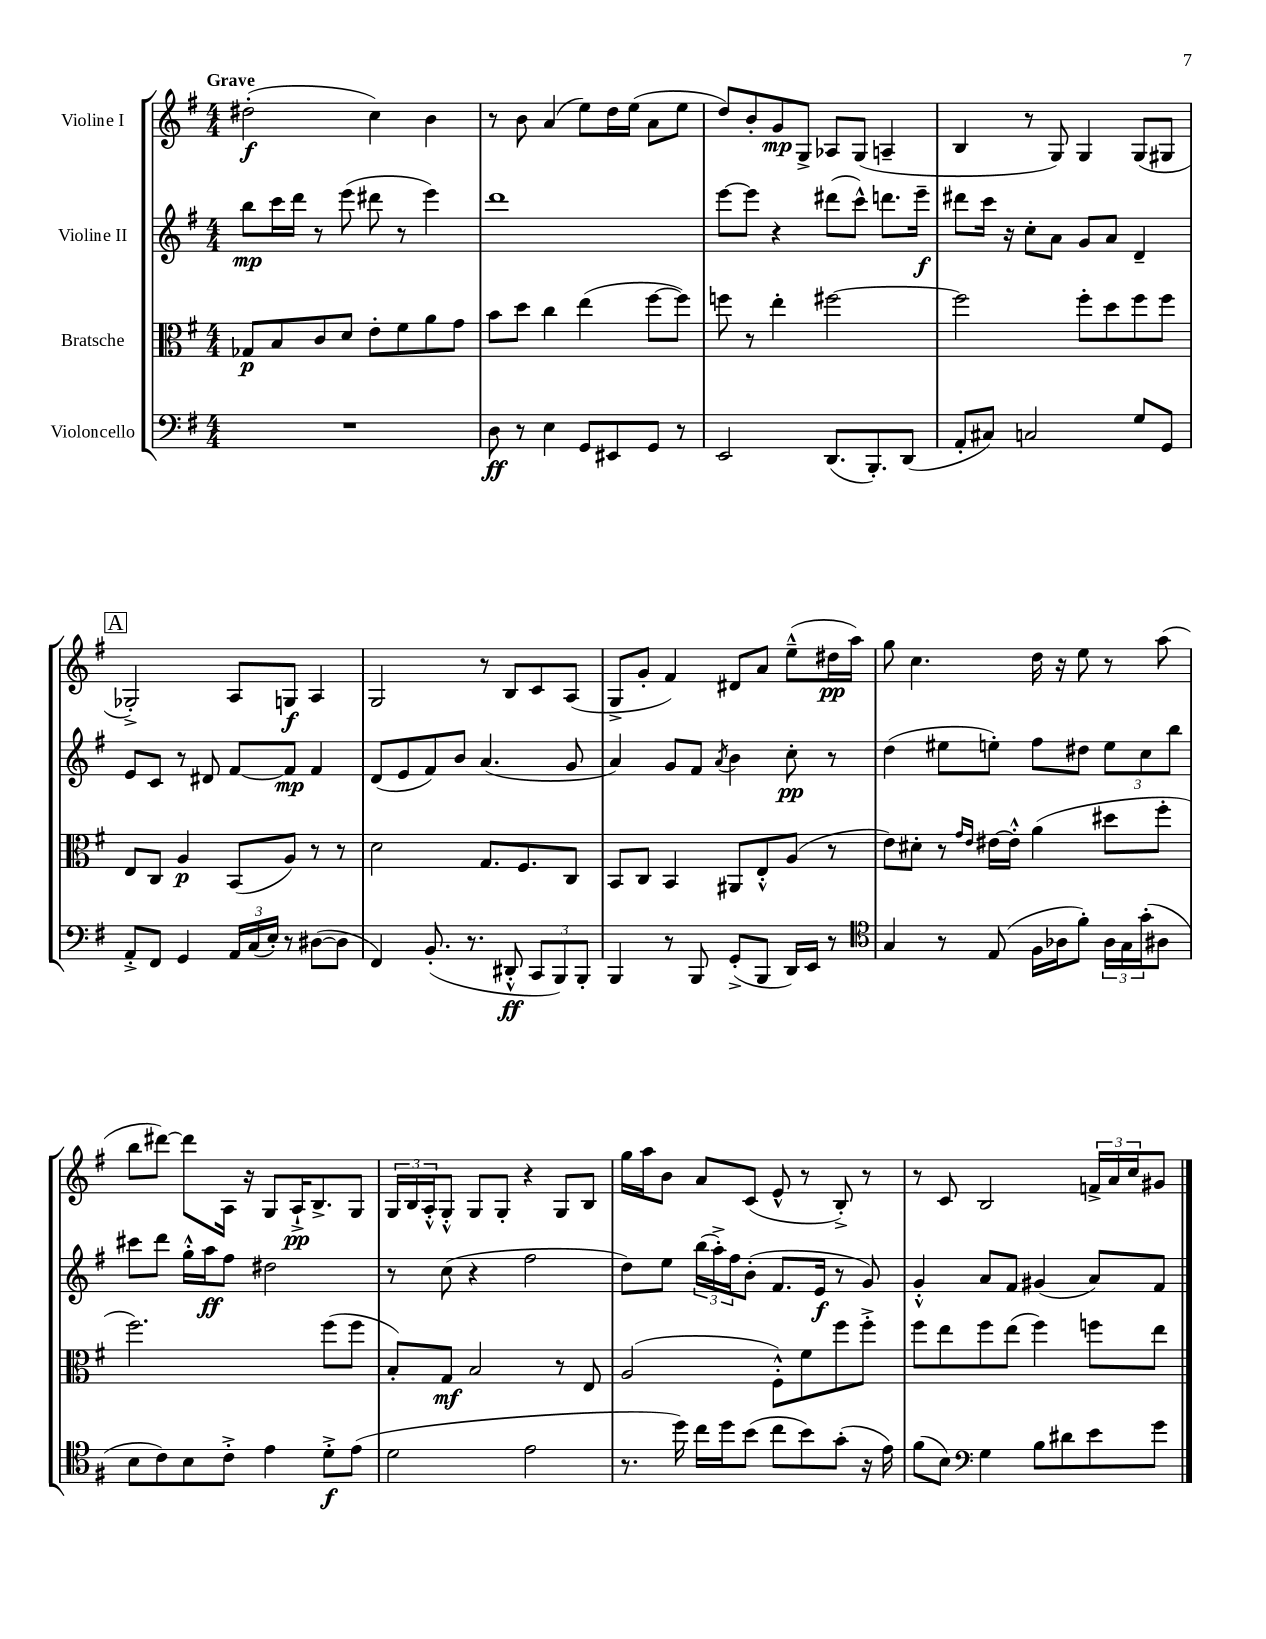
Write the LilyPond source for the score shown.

<<
\new StaffGroup <<
\new Staff = "s0" \with { instrumentName = "Violine I" } {
    \clef treble \key g \major \numericTimeSignature \time 4/4 \tempo "Grave"
    dis''2-.\f( c''4) b'4 |
    r8 b'8 a'4( e''8) d''16 e''16( a'8 e''8 |
    d''8) b'8-. g'8\mp g8-> aes8 g8( a4-- |
    b4 r8 g8) g4 g8( gis8 |
    \mark \markup { \box "A" } ges2-.->) a8 g8\f a4 |
    g2 r8 b8 c'8 a8( |
    g8-> g'8-. fis'4) dis'8 a'8 e''8---^( dis''16\pp a''16) |
    g''8 c''4. d''16 r16 e''8 r8 a''8( |
    b''8 dis'''8~) dis'''8 a16 r16 g8 a16-!->\pp b8.-> g8 |
    \tuplet 3/2 { g16 b16 a16-.-^ } g8-.-^ g8 g8-. r4 g8 b8 |
    g''16 a''16 b'8 a'8 c'8( e'8-^ r8 b8-.->) r8 |
    r8 c'8 b2 \tuplet 3/2 { f'16-> a'16 c''16 } gis'8 \bar "|." |
}
\new Staff = "s1" \with { instrumentName = "Violine II" } {
    \clef treble \key g \major \numericTimeSignature \time 4/4
    b''8\mp c'''16 d'''16 r8 e'''8( dis'''8 r8 e'''4) |
    d'''1 |
    e'''8~ e'''8 r4 dis'''8( c'''8-^) d'''8. e'''16--\f |
    dis'''8 c'''16 r16 c''8-. a'8 g'8 a'8 d'4-- |
    \mark \markup { \box "A" } e'8 c'8 r8 dis'8 fis'8~ fis'8\mp fis'4 |
    d'8( e'8 fis'8) b'8 a'4.( g'8 |
    a'4) g'8 fis'8 \acciaccatura { a'8 } b'4 c''8-.\pp r8 |
    d''4( eis''8 e''8-.) fis''8 dis''8 \tuplet 3/2 { e''8 c''8 b''8 } |
    cis'''8 d'''8 g''16-.-^ a''16\ff fis''8 dis''2 |
    r8 c''8( r4 fis''2 |
    d''8) e''8 \tuplet 3/2 { b''16( a''16-.->) fis''16 } b'8-.( fis'8. e'16\f r8 g'8) |
    g'4-.-^ a'8 fis'8 gis'4( a'8) fis'8 \bar "|." |
}
\new Staff = "s2" \with { instrumentName = "Bratsche" } {
    \clef alto \key g \major \numericTimeSignature \time 4/4
    ges8\p b8 c'8 d'8 e'8-. fis'8 a'8 g'8 |
    b'8 d''8 c''4 e''4( fis''8~ fis''8) |
    f''8 r8 e''4-. fis''2~ |
    fis''2 fis''8-. d''8 fis''8 fis''8 |
    \mark \markup { \box "A" } e8 c8 a4\p b,8( a8) r8 r8 |
    d'2 g8. fis8. c8 |
    b,8 c8 b,4 ais,8 e8-.-^ a8( r8 |
    e'8) dis'8-. r8 \grace { g'16 e'16 } eis'16~ eis'16-.-^ a'4( dis''8 fis''8-. |
    fis''2.) fis''8( fis''8 |
    b8-.) g8\mf b2 r8 e8 |
    a2( fis8-.-^) fis'8 fis''8 fis''8-.-> |
    fis''8 e''8 fis''8 e''8( fis''4) f''8 e''8 \bar "|." |
}
\new Staff = "s3" \with { instrumentName = "Violoncello" } {
    \clef bass \key g \major \numericTimeSignature \time 4/4
    R1 |
    d8\ff r8 e4 g,8 eis,8 g,8 r8 |
    e,2 d,8.( b,,8.-.) d,8( |
    a,8-. cis8) c2 g8 g,8 |
    \mark \markup { \box "A" } a,8-.-> fis,8 g,4 \tuplet 3/2 { a,16 c16( e16-.) } r8 dis8~( dis8 |
    fis,4) b,8.-.( r8. dis,8-.-^\ff \tuplet 3/2 { c,8 b,,8) b,,8-. } |
    b,,4 r8 b,,8 g,8-.->( b,,8 d,16) e,16 r8 |
    \clef tenor g4 r8 e8( fis16 aes16 fis'8-.) \tuplet 3/2 { aes16 g16 g'16-.( } ais8 |
    b8 c'8) b8 c'8-.-> e'4 d'8-.->\f e'8( |
    d'2 e'2 |
    r8. d''16) c''16 d''16 b'8( c''8 b'8) g'8-.( r16 e'16) |
    fis'8( b8) \clef bass g4 b8 dis'8 e'8 g'8 \bar "|." |
}
>>
>>
\layout { \context { \Score \remove "Bar_number_engraver" } }
